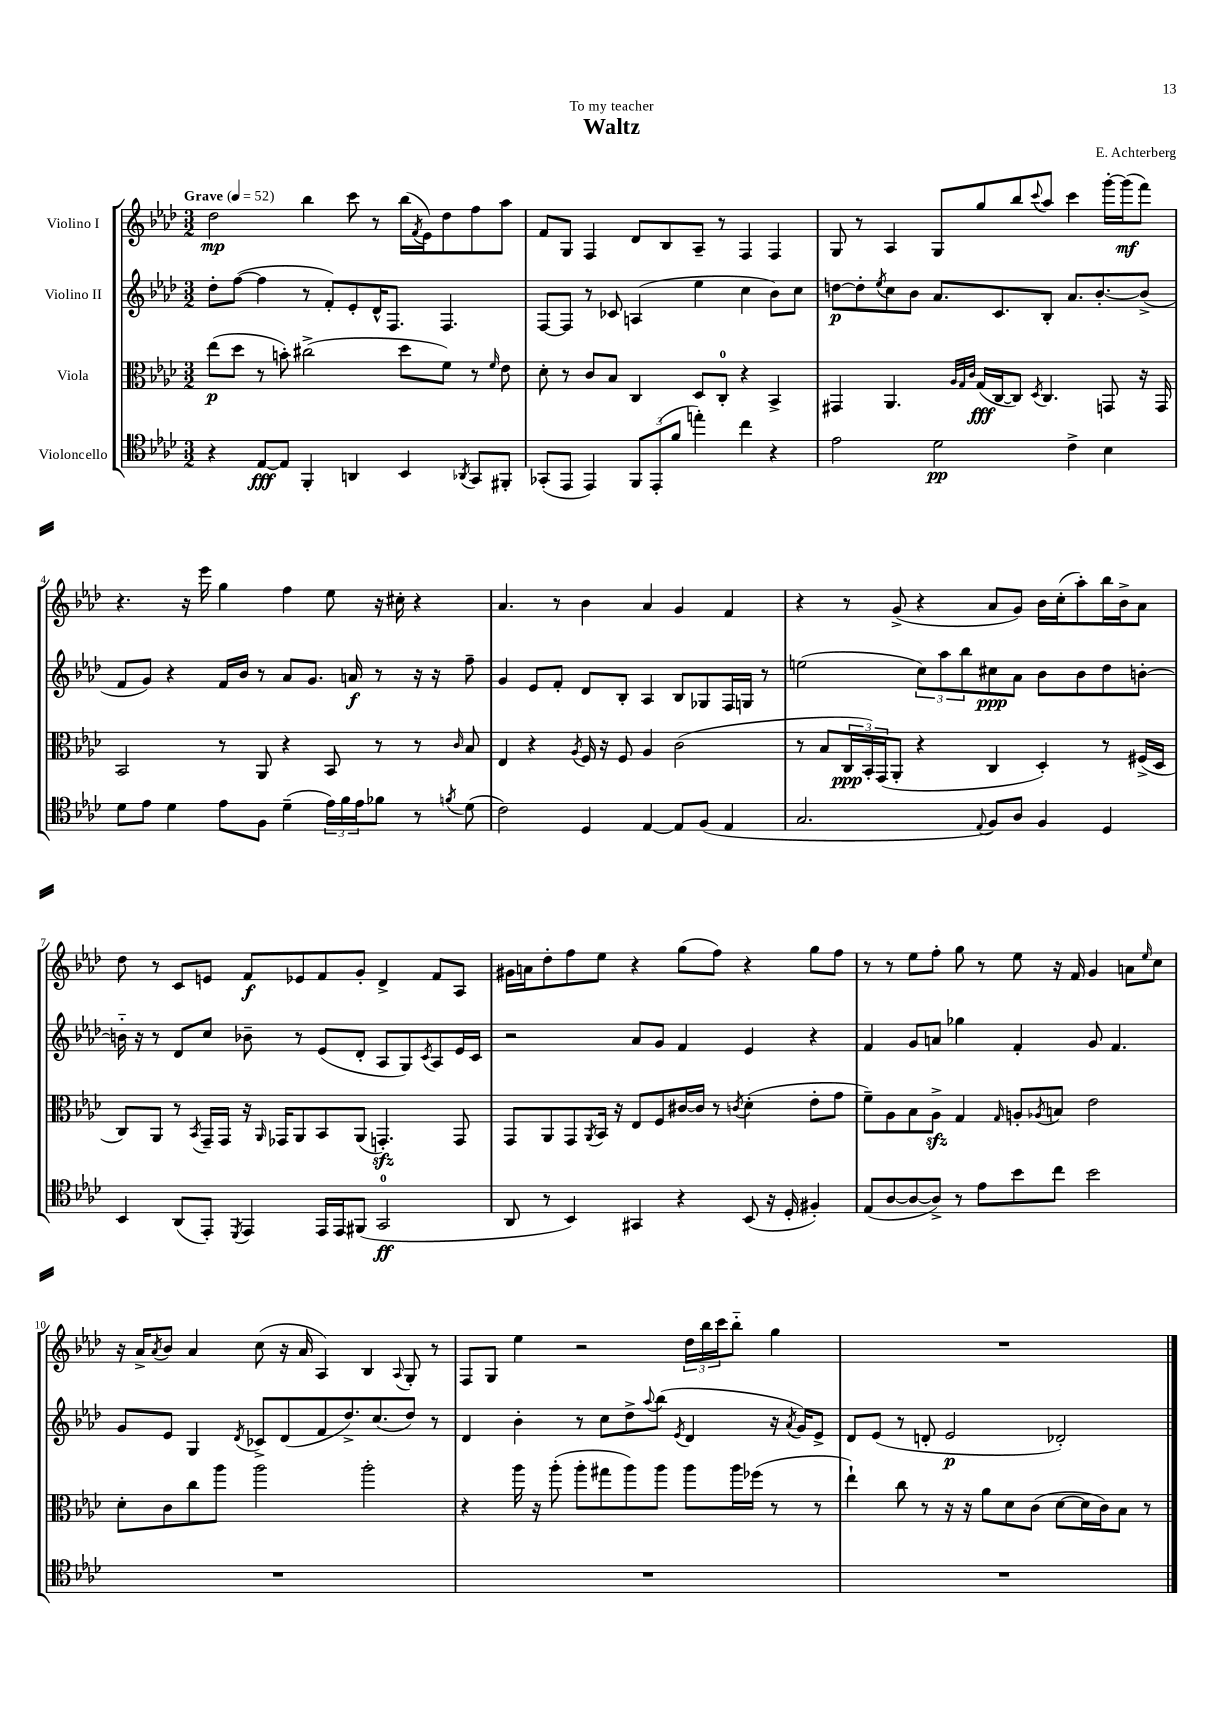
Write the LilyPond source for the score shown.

\header { title = "Waltz" composer = "E. Achterberg" dedication = "To my teacher" }
<<
\new StaffGroup <<
\new Staff = "s0" \with { instrumentName = "Violino I" } {
    \clef treble \key aes \major \numericTimeSignature \time 3/2 \tempo "Grave" 4 = 52
    des''2\mp bes''4 c'''8 r8 bes''16( \acciaccatura { f'8 } ees'16) des''8 f''8 aes''8 |
    f'8 g8 f4 des'8 bes8 aes8-- r8 f4 f4 |
    g8 r8 aes4 g8 g''8 bes''8 \appoggiatura { c'''8 } aes''8 c'''4 g'''16~-. g'''16\mf( f'''8) |
    r4. r16 ees'''16 g''4 f''4 ees''8 r16 cis''16-. r4 |
    aes'4. r8 bes'4 aes'4 g'4 f'4 |
    r4 r8 g'8->( r4 aes'8 g'8) bes'16 c''16-.( aes''8-.) bes''16 bes'16-> aes'8 |
    des''8 r8 c'8 e'8 f'8\f ees'8 f'8 g'8-. des'4-> f'8 aes8 |
    gis'16 a'16 des''8-. f''8 ees''8 r4 g''8( f''8) r4 g''8 f''8 |
    r8 r8 ees''8 f''8-. g''8 r8 ees''8 r16 f'16 g'4 a'8 \grace { ees''16 } c''8 |
    r16 aes'16-> \acciaccatura { aes'8 } bes'8 aes'4 c''8( r16 aes'16 aes4) bes4 \appoggiatura { aes8 } g8-. r8 |
    f8 g8 ees''4 r2 \tuplet 3/2 { des''16 bes''16 c'''16 } bes''8-_ g''4 |
    R1. \bar "|." |
}
\new Staff = "s1" \with { instrumentName = "Violino II" } {
    \clef treble \key aes \major \numericTimeSignature \time 3/2
    des''8-. f''8~( f''4 r8 f'8-.) ees'8-. des'16-^ f8. f4. |
    f8~ f8 r8 ces'8 a4( ees''4 c''4 bes'8) c''8 |
    d''8~\p d''8-. \acciaccatura { ees''8 } c''8 bes'8 aes'8. c'8. bes8-. aes'8. bes'8.~-. bes'8->( |
    f'8 g'8) r4 f'16 bes'16 r8 aes'8 g'8. a'16\f r8 r16 r16 f''8-- |
    g'4 ees'8 f'8-. des'8 bes8-. aes4 bes8 ges8 f16 g16 r8 |
    e''2( \tuplet 3/2 { c''8) aes''8 bes''8 } cis''8\ppp aes'8 bes'8 bes'8 des''8 b'8~-. |
    b'16-_ r16 r8 des'8 c''8 bes'8-- r8 ees'8( des'8-. aes8 g8) \acciaccatura { c'8 } aes8 ees'16 c'16 |
    r2 aes'8 g'8 f'4 ees'4 r4 |
    f'4 g'8 a'8 ges''4 f'4-. g'8 f'4. |
    g'8 ees'8 g4 \acciaccatura { des'8 } ces'8-> des'8( f'8 des''8.->) c''8.( des''8) r8 |
    des'4 bes'4-. r8 c''8 des''8-> \appoggiatura { aes''8 } bes''8( \acciaccatura { ees'8 } des'4 r16 \acciaccatura { aes'8 } g'16) ees'8-> |
    des'8 ees'8( r8 d'8-. ees'2\p des'2-.) \bar "|." |
}
\new Staff = "s2" \with { instrumentName = "Viola" } {
    \clef alto \key aes \major \numericTimeSignature \time 3/2
    ees''8\p( des''8 r8 b'8-.) cis''2->( des''8 f'8) r8 \grace { f'16 } ees'8 |
    des'8-. r8 c'8 bes8 c4 des8 c8-0-. r4 bes,4-> |
    gis,4 aes,4. \grace { aes32 g32 c'32 } g16\fff( c16~ c8) \acciaccatura { des8 } c4. g,8 r16 g,16 |
    bes,2 r8 aes,8 r4 bes,8 r8 r8 \grace { c'16 } bes8 |
    ees4 r4 \acciaccatura { aes8 } f16 r16 f8 aes4 c'2( |
    r8 bes8 \tuplet 3/2 { c16\ppp bes,16-.) g,16( } aes,8-. r4 c4 des4-.) r8 fis16->( des16 |
    c8) aes,8 r8 \acciaccatura { bes,8 } g,16-- g,16 r16 \grace { aes,16 } ges,16 aes,8 bes,8 aes,8( g,4.-.\sfz) g,8 |
    g,8 aes,8 g,8 \acciaccatura { aes,8 } bes,16 r16 ees8 f8 cis'16~ cis'16 r8 \acciaccatura { c'8 } des'4-.( ees'8-. g'8 |
    f'8--) aes8 bes8 aes8->\sfz g4 \grace { g16 } a8-. \acciaccatura { aes8 } b8 ees'2 |
    des'8-. c'8 c''8 aes''8 aes''2 aes''2-. |
    r4 aes''16 r16 aes''8-.( aes''8-. gis''8 aes''8) aes''8 aes''8 aes''16 fes''16( r8 r8 |
    ees''4-!) c''8 r8 r16 r16 aes'8 des'8 c'8( des'8~ des'16 c'16) bes8 r8 \bar "|." |
}
\new Staff = "s3" \with { instrumentName = "Violoncello" } {
    \clef tenor \key aes \major \numericTimeSignature \time 3/2
    r4 ees8~\fff ees8 f,4-. a,4 bes,4 \acciaccatura { aes,8 } g,8 fis,8-. |
    ges,8-.( ees,8 ees,4) \tuplet 3/2 { f,8 ees,8-.( f'8 } e''4-.) c''4 r4 |
    ees'2 des'2\pp c'4-> bes4 |
    des'8 ees'8 des'4 ees'8 f8 des'4--( \tuplet 3/2 { ees'16) f'16 ees'16 } fes'8 r8 \acciaccatura { f'8 } des'8( |
    c'2) des4 ees4~ ees8 f8( ees4 |
    g2. \appoggiatura { ees8 } f8) aes8 f4 des4 |
    bes,4 aes,8( ees,8-.) \acciaccatura { des,8 } ees,4 ees,16 ees,16 fis,8( g,2-0\ff |
    aes,8 r8 bes,4) gis,4 r4 bes,8( r16 des16-. fis4-.) |
    ees8( aes8~ aes8~ aes8->) r8 ees'8 bes'8 c''8 bes'2 |
    R1. |
    R1. |
    R1. \bar "|." |
}
>>
>>
